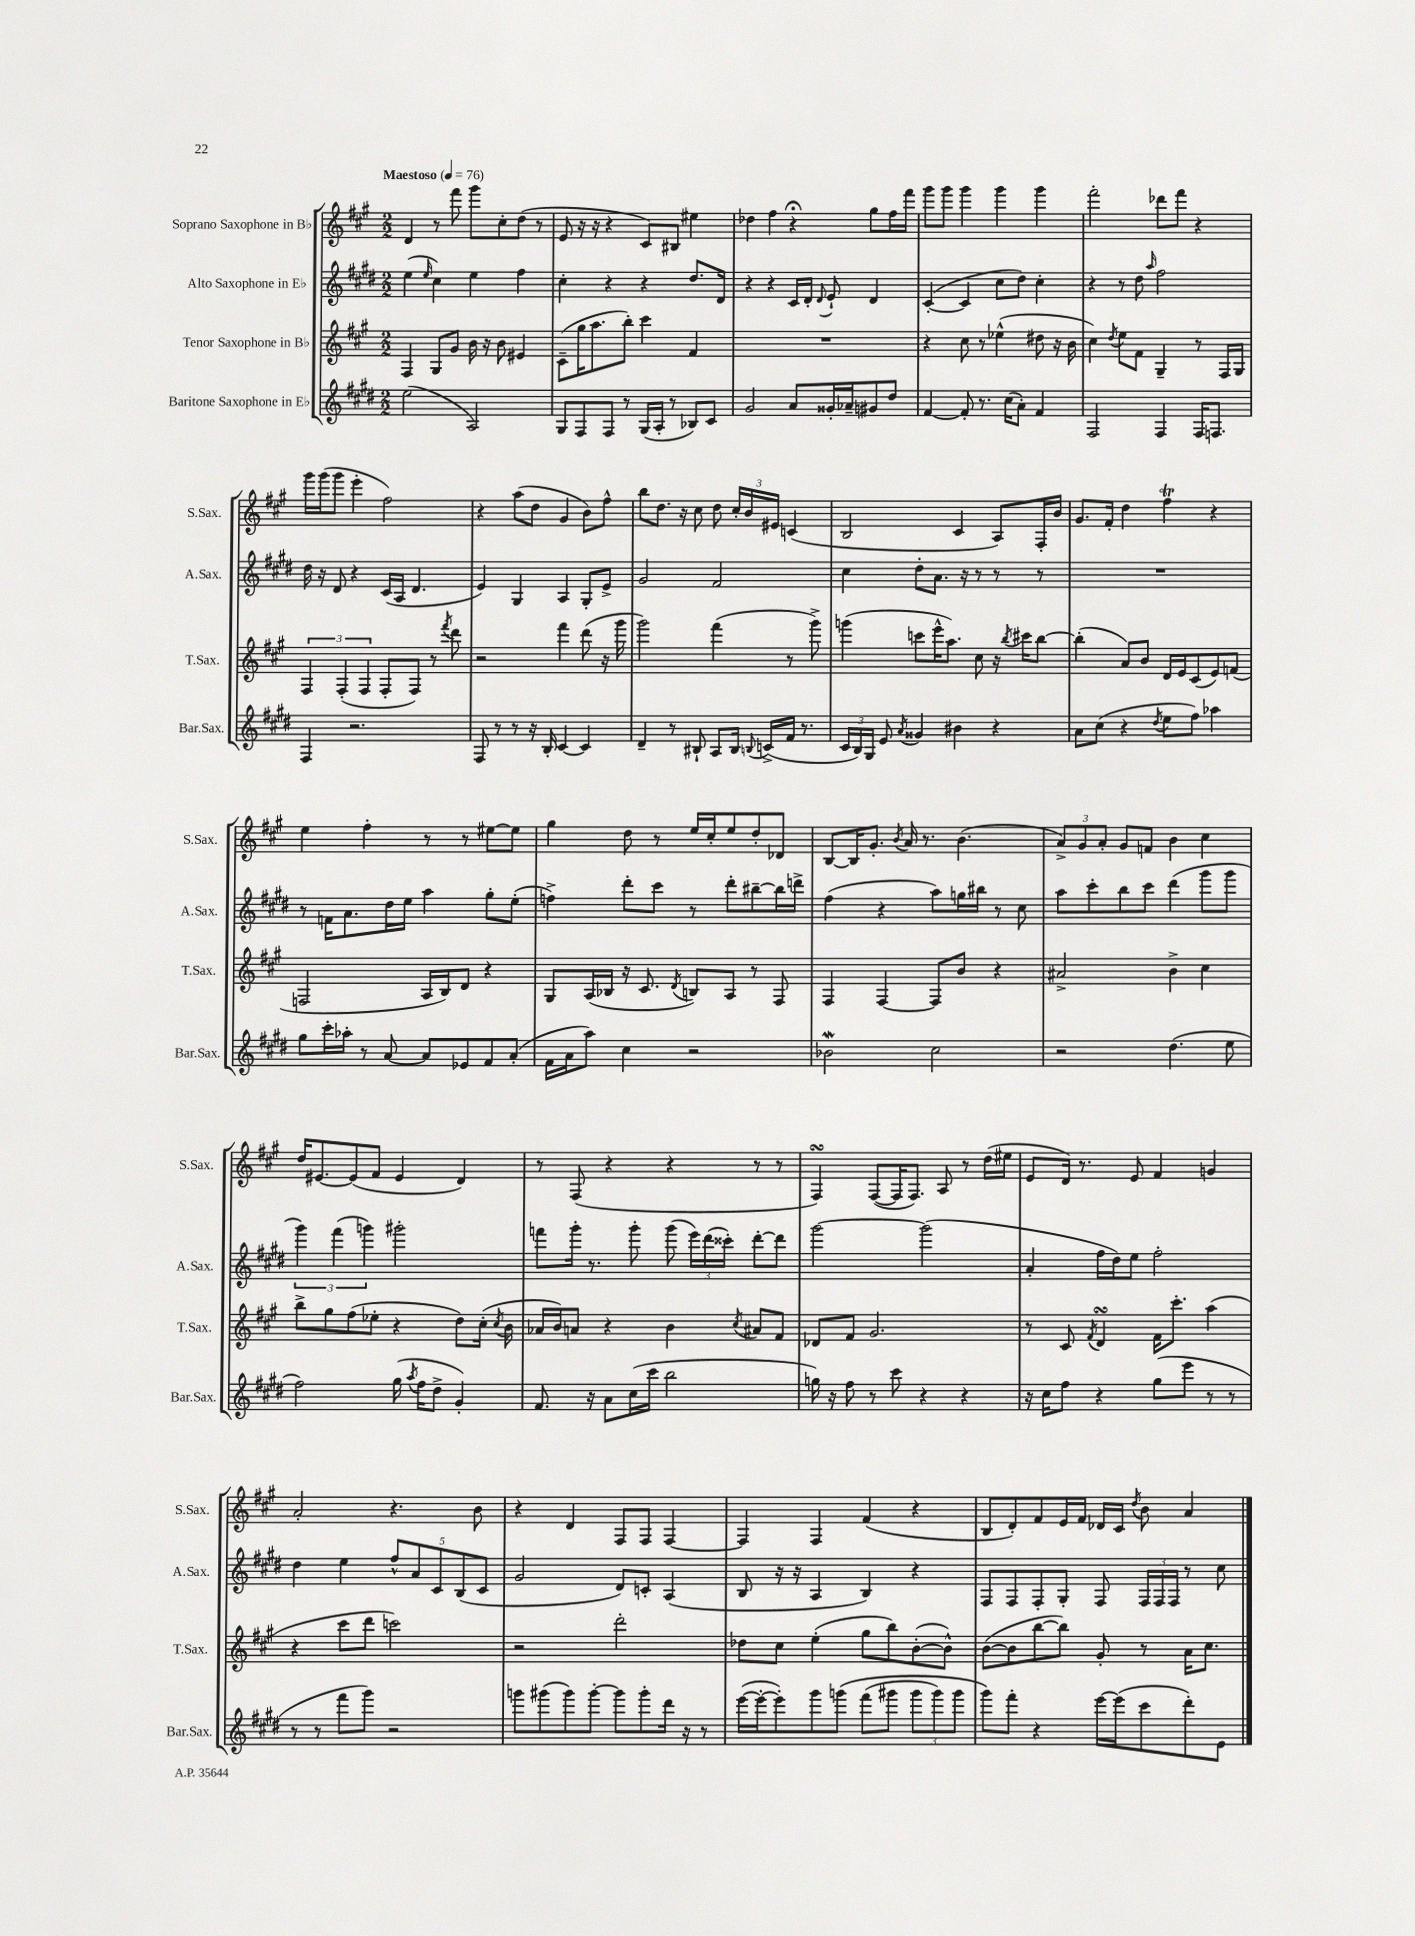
<<
\new StaffGroup <<
\new Staff = "s0" \with { instrumentName = "Soprano Saxophone in Bb" shortInstrumentName = "S.Sax." } {
    \clef treble \key a \major \numericTimeSignature \time 2/2 \tempo "Maestoso" 4 = 76
    \autoBeamOff d'4 r8 fis'''8 gis'''8[ cis''8-. d''8]( r8 |
    e'8 r16 r16 r4 cis'8[) bis8] eis''4 |
    des''4 fis''4 r4\fermata gis''8[ fis''16 fis'''16] |
    gis'''8[ gis'''8] gis'''4 gis'''4 gis'''4 |
    fis'''2-. des'''8[ fis'''8] r4 |
    gis'''16[ gis'''16( gis'''8] e'''4-. fis''2) |
    r4 a''8[( d''8] gis'4 b'8[) fis''8]-^ |
    b''8[ d''8.] r16 cis''8 d''8 \tuplet 3/2 { cis''16[-. b'16 eis'16] } c'4( |
    b2 cis'4 a8[) fis16-. b'16] |
    gis'8.[ fis'16]-. d''4 fis''4\trill r4 |
    e''4 fis''4-. r8 r8 eis''8[~ eis''8] |
    gis''4 d''8 r8 e''16[ cis''16-. e''8 d''8-. des'8] |
    b8[~ b16 gis'8.]-. \acciaccatura { b'8 } a'16 r8. b'4.( |
    \tuplet 3/2 { a'8[->) gis'8 a'8]-. } gis'8[ f'8] b'4 cis''4 |
    d''16[ eis'8.~ eis'8( fis'8] eis'4 d'4) |
    r8 fis8( r4 r4 r8 r8 |
    fis4\turn) fis8[~( fis16 fis8.]) a8 r8 d''16[( eis''16] |
    e'8[ d'16]) r8. e'8 fis'4 g'4 |
    a'2-. r4. b'8 |
    r4 d'4 fis8[ fis8] fis4~ |
    fis4 fis4 fis'4( r4 |
    b8[ d'8-.) fis'8 e'16 fis'16] des'16[ cis'16] \acciaccatura { d''8 } b'8 a'4 \bar "|." |
}
\new Staff = "s1" \with { instrumentName = "Alto Saxophone in Eb" shortInstrumentName = "A.Sax." } {
    \clef treble \key e \major \numericTimeSignature \time 2/2
    \autoBeamOff e''4( \grace { e''16 } cis''4) e''4 fis''4 |
    cis''4-. r4 r4 dis''8.[ dis'16] |
    r4 r4 cis'16[ dis'16]-. \appoggiatura { dis'8 } e'8-! dis'4 |
    cis'4~-.( cis'4 cis''8[ dis''8]) cis''4-. |
    r4 r8 dis''8 \grace { a''16 } fis''2 |
    dis''16 r16 dis'8 r4 cis'16[( a16] dis'4. |
    e'4) gis4 a4 gis8[-. e'8]-> |
    gis'2 fis'2 |
    cis''4 dis''8[-. a'8.] r16 r8 r8 r8 |
    R1 |
    r8 f'16[ a'8. dis''16 e''16] a''4 gis''8[-. e''8]-.( |
    f''4->) dis'''8[-. cis'''8] r8 dis'''8[-. bis''8~-- bis''16 d'''16]-> |
    fis''4( r4 a''8[) g''16 bis''16] r8 cis''8 |
    a''8[ cis'''8-. b''8 cis'''8] dis'''4( gis'''8[ gis'''8] |
    \tuplet 3/2 { gis'''4) fis'''4( g'''4) } gis'''2-. |
    f'''8[ gis'''16]-. r8. gis'''8-. gis'''8( \tuplet 3/2 { e'''16[) dis'''16( cisis'''16]-.) } dis'''8[~-. dis'''8] |
    gis'''2~ gis'''2( |
    a'4-. fis''16[ dis''16) e''8] fis''2-. |
    dis''4 e''4 \tuplet 5/4 { fis''8[-^ a'8 cis'8 b8( cis'8] } |
    gis'2 dis'8[) c'8]-. a4( |
    b8 r16 r16 a4 b4) r4 |
    fis8[ fis8 fis8-. gis8]-. fis8 \tuplet 3/2 { fis16[ fis16 fis16] } r8 cis''8 \bar "|." |
}
\new Staff = "s2" \with { instrumentName = "Tenor Saxophone in Bb" shortInstrumentName = "T.Sax." } {
    \clef treble \key a \major \numericTimeSignature \time 2/2
    \autoBeamOff fis4 gis8[ gis'8] b'16 r16 b'8 eis'4 |
    cis'8[--( gis''16 a''8. b''8]-.) cis'''4 fis'4 |
    R1 |
    r4 cis''8 r8 ees''4-^( dis''8 r16 b'16 |
    cis''4) \acciaccatura { d''8 } e''8[ fis'8] gis4-- r8 fis16[ gis16] |
    \tuplet 3/2 { fis4 fis4-.( fis4 } fis8[-. fis8]) r8 \acciaccatura { fis'''8 } d'''8 |
    r2 fis'''4 d'''8( r16 gis'''16 |
    gis'''2) fis'''4( r8 gis'''8->) |
    g'''4( c'''8[ e'''16-^ a''8.]) cis''8 r16 \acciaccatura { b''8 } cis'''16[ b''8]~ |
    b''4-.( a'8[) b'8] d'16[ e'16 cis'8( e'8) f'8]( |
    f2 a16[ b16) d'8] r4 |
    gis8[ a16( bes16] r16 cis'8. \acciaccatura { d'8 } b8[) a8] r8 fis8 |
    fis4 fis4~ fis8[ b'8] r4 |
    ais'2-> b'4-> cis''4 |
    b''8[-> gis''8 fis''8( ees''8]-. r4 d''8[) cis''16]-.( \acciaccatura { cis''8 } b'16 |
    aes'16[ b'16) a'8] r4 b'4 \acciaccatura { cis''8 } ais'8[ fis'8] |
    des'8[ fis'8] gis'2. |
    r8 cis'8 \acciaccatura { fis'8 } d'4\turn fis'16[ cis'''8.]-. a''4( |
    r4 cis'''8[ d'''8] c'''2) |
    r2 d'''2-. |
    des''8[ cis''8] e''4-.( gis''8[ b''8) b'8~-.( b'8]-^) |
    b'8[~( b'8 b''8~ b''8]) gis'8-. r8 a'16[ cis''8.] \bar "|." |
}
\new Staff = "s3" \with { instrumentName = "Baritone Saxophone in Eb" shortInstrumentName = "Bar.Sax." } {
    \clef treble \key e \major \numericTimeSignature \time 2/2
    \autoBeamOff e''2( a2) |
    gis8[ fis8 fis8] r8 gis16[( a16]-. r8 bes8[) cis'8] |
    gis'2 a'8[ gisis'16-. aes'16-- gis'8 dis''8] |
    fis'4~ fis'8-. r8. cis''16[( a'8]-.) fis'4 |
    fis2 fis4 fis16[ f8.] |
    fis4 r2. |
    fis8 r8 r8 r16 b16-. cis'4~ cis'4 |
    dis'4-- r8 bis8-! a8[ bis16] \appoggiatura { b8 } c'16[->( fis'16] r8. |
    \tuplet 3/2 { cis'16[ b16) gis16] } e'8 \acciaccatura { a'8 } gisis'4 bis'4 r4 |
    a'8[ cis''8]( r4 \acciaccatura { dis''8 } e''8[ fis''8]) aes''4 |
    gis''8[ cis'''16-. aes''16]-. r8 a'8~ a'8[ ees'8 fis'8 a'8]-.( |
    fis'16[ a'16 a''8]) cis''4 r2 |
    bes'2\mordent cis''2 |
    r2 dis''4.( e''8 |
    fis''2) gis''16( \acciaccatura { a''8 } fis''16[ dis''8]-> gis'4-.) |
    fis'8. r16 a'8[ cis''16( cis'''16] b''2 |
    g''16) r16 fis''8 r8 cis'''8 r4 r4 |
    r16 cis''16[ fis''8] r4 gis''8[( e'''8] r8 r8 |
    r8 r8 fis'''8[ gis'''8]) r2 |
    g'''8[ gis'''8( gis'''8) gis'''8]~-. gis'''8[ gis'''8-. dis'''16] r16 r8 |
    e'''16[~( e'''16~-. e'''8-.) gis'''8 g'''8]\( fis'''8[( gis'''8] \tuplet 3/2 { gis'''8[ gis'''8) gis'''8] } |
    gis'''8[\) fis'''8]-. r4 e'''16[~ e'''16( cis'''8 dis'''8-.) e'8] \bar "|." |
}
>>
>>
\layout { \context { \Score \remove "Bar_number_engraver" } }
